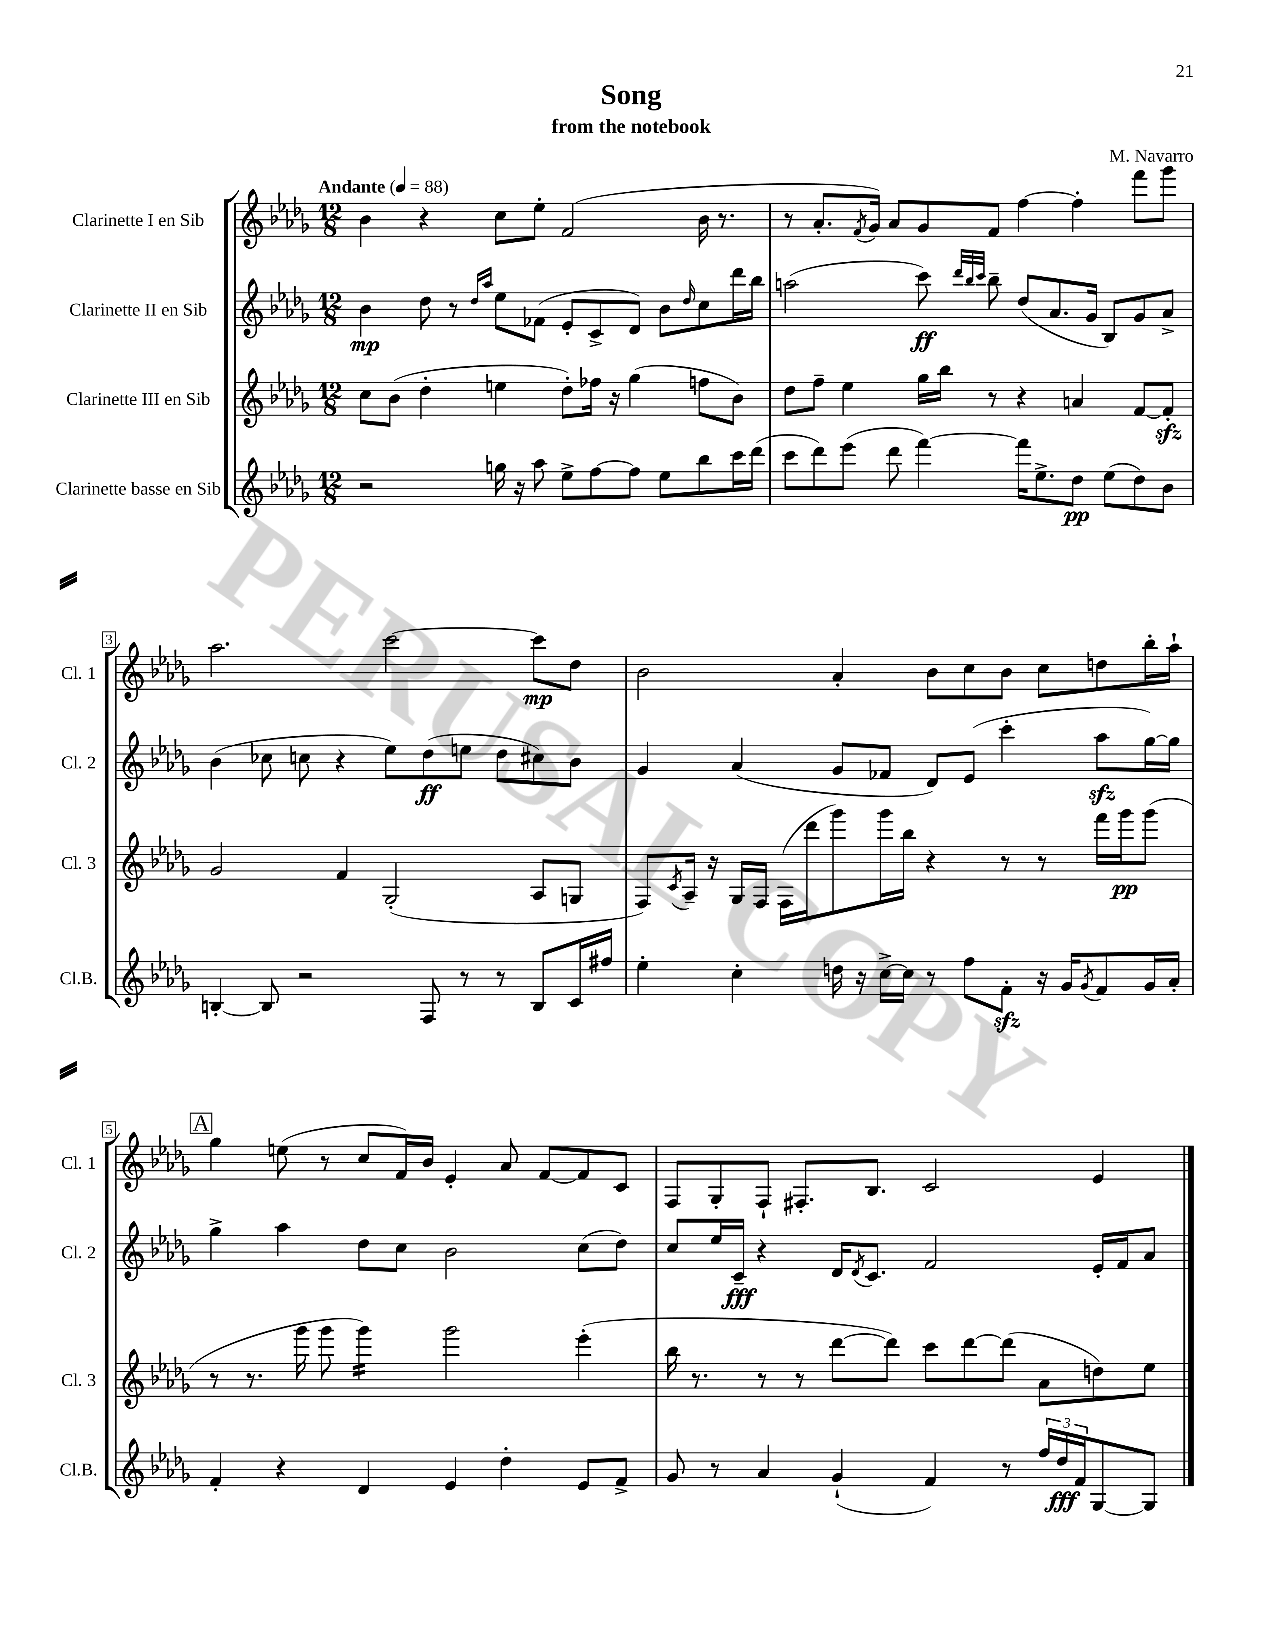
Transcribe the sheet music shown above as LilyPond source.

\header { title = "Song" composer = "M. Navarro" subtitle = "from the notebook" }
<<
\new StaffGroup <<
\new Staff = "s0" \with { instrumentName = "Clarinette I en Sib" shortInstrumentName = "Cl. 1" } {
    \clef treble \key des \major \numericTimeSignature \time 12/8 \tempo "Andante" 4 = 88
    bes'4 r4 c''8 ees''8-. f'2( bes'16 r8. |
    r8 aes'8.-. \acciaccatura { f'8 } ges'16) aes'8 ges'8 f'8 f''4~ f''4-. f'''8 ges'''8 |
    aes''2. c'''2~ c'''8\mp des''8 |
    bes'2 aes'4-. bes'8 c''8 bes'8 c''8 d''8 bes''16-. aes''16-! |
    \mark \markup { \box "A" } ges''4 e''8( r8 c''8 f'16) bes'16 ees'4-. aes'8 f'8~ f'8 c'8 |
    f8 ges8-. f8-! fis8.-. bes8. c'2 ees'4 \bar "|." |
}
\new Staff = "s1" \with { instrumentName = "Clarinette II en Sib" shortInstrumentName = "Cl. 2" } {
    \clef treble \key des \major \numericTimeSignature \time 12/8
    bes'4\mp des''8 r8 \grace { des''16 aes''16 } ees''8 fes'8( ees'8-. c'8-> des'8) bes'8 \grace { des''16 } c''8 des'''16 bes''16 |
    a''2( c'''8\ff) \grace { des'''32 bes''32 c'''32 } bes''8-- des''8( aes'8. ges'16 bes8) ges'8 aes'8-> |
    bes'4( ces''8 c''8 r4 ees''8) des''8\ff( e''8 des''8 cis''8) bes'8 |
    ges'4 aes'4( ges'8 fes'8 des'8) ees'8( c'''4-. aes''8\sfz ges''16~) ges''16 |
    \mark \markup { \box "A" } ges''4-> aes''4 des''8 c''8 bes'2 c''8( des''8) |
    c''8 ees''16 c'16--\fff r4 des'16 \acciaccatura { des'8 } c'8. f'2 ees'16-. f'16 aes'8 \bar "|." |
}
\new Staff = "s2" \with { instrumentName = "Clarinette III en Sib" shortInstrumentName = "Cl. 3" } {
    \clef treble \key des \major \numericTimeSignature \time 12/8
    c''8 bes'8( des''4-. e''4 des''8-.) fes''16 r16 ges''4( f''8 bes'8) |
    des''8 f''8-- ees''4 ges''16 bes''16 r8 r4 a'4 f'8~ f'8-.\sfz |
    ges'2 f'4 ges2-.( aes8 g8 |
    f8) \acciaccatura { c'8 } aes16-- r16 ges16 f16 f16( des'''16 ges'''8) ges'''16 bes''16 r4 r8 r8 f'''16 ges'''16\pp ges'''8( |
    \mark \markup { \box "A" } r8 r8. ges'''16 ges'''8 ges'''4:16) ges'''2 ees'''4-.( |
    bes''16 r8. r8 r8 des'''8~ des'''8) c'''8 des'''8~ des'''8( aes'8 d''8) ees''8 \bar "|." |
}
\new Staff = "s3" \with { instrumentName = "Clarinette basse en Sib" shortInstrumentName = "Cl.B." } {
    \clef treble \key des \major \numericTimeSignature \time 12/8
    r2 g''16 r16 aes''8 ees''8-> f''8~ f''8 ees''8 bes''8 c'''16 des'''16( |
    c'''8 des'''8) ees'''8( des'''8 f'''4~) f'''16 ees''8.-> des''8\pp ees''8( des''8) bes'8 |
    b4~-. b8 r2 f8 r8 r8 b8 c'16 fis''16 |
    ees''4-. c''4-. d''16 r16 c''16~-> c''16 r8 f''8 f'8-.\sfz r16 ges'16 \acciaccatura { ges'8 } f'8 ges'16 aes'16-. |
    \mark \markup { \box "A" } f'4-. r4 des'4 ees'4 des''4-. ees'8 f'8-> |
    ges'8 r8 aes'4 ges'4-!( f'4) r8 \tuplet 3/2 { f''16 des''16\fff f'16 } ges8~ ges8 \bar "|." |
}
>>
>>
\layout { \context { \Score \override BarNumber.stencil = #(make-stencil-boxer 0.1 0.3 ly:text-interface::print) } }
